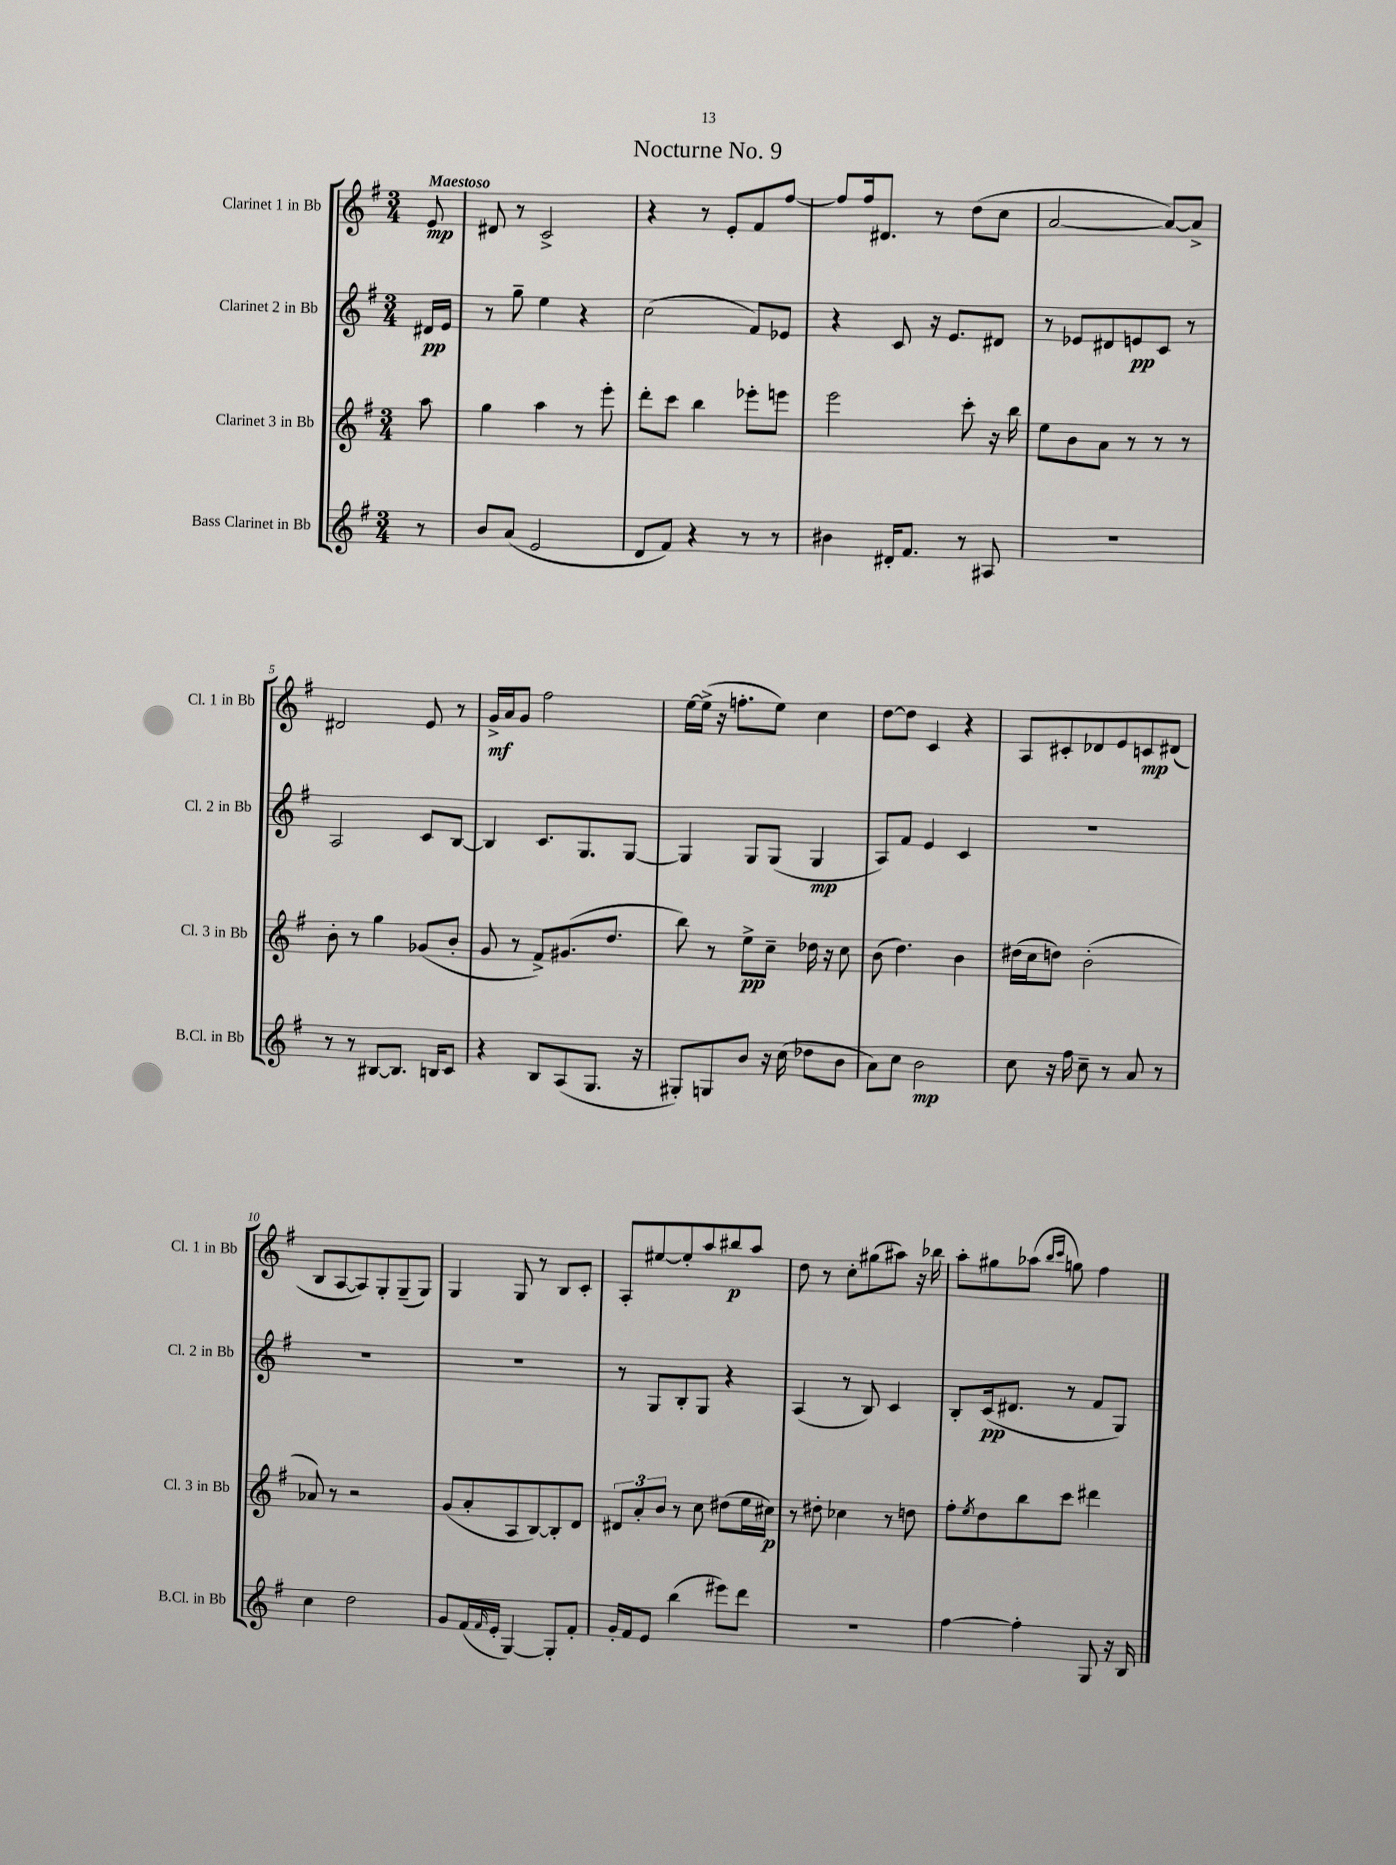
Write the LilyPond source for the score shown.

\header { title = "Nocturne No. 9" }
<<
\new StaffGroup <<
\new Staff = "s0" \with { instrumentName = "Clarinet 1 in Bb" shortInstrumentName = "Cl. 1 in Bb" } {
    \clef treble \key g \major \numericTimeSignature \time 3/4 \partial 8 \tempo "Maestoso"
    e'8\mp |
    dis'8 r8 c'2-> |
    r4 r8 e'8-. fis'8 fis''8~ |
    fis''8 fis''16 dis'8. r8 d''8( c''8 |
    a'2~ a'8~) a'8-> |
    dis'2 e'8 r8 |
    g'16->\mf a'16 g'8 fis''2 |
    e''16~ e''16->( r16 f''8.-. e''8) c''4 |
    d''8~ d''8 c'4 r4 |
    a8 cis'8-. des'8 e'8 c'8\mp dis'8( |
    b8 a8~ a8) g8-. g8--( g8) |
    g4 g8 r8 b8 c'8-. |
    a8-. eis''8~ eis''8-. a''8 bis''8\p a''8 |
    d''8 r8 c''8-. gis''8( ais''8) r16 bes''16 |
    a''8-. gis''8 aes''8( \grace { b''16 c'''16 } g''8) fis''4 \bar "|." |
}
\new Staff = "s1" \with { instrumentName = "Clarinet 2 in Bb" shortInstrumentName = "Cl. 2 in Bb" } {
    \clef treble \key g \major \numericTimeSignature \time 3/4 \partial 8
    dis'16\pp e'16 |
    r8 g''8-- e''4 r4 |
    c''2( fis'8) ees'8 |
    r4 c'8 r16 e'8. dis'8 |
    r8 ees'8 dis'8 e'8\pp c'8 r8 |
    a2 c'8 b8~ |
    b4 c'8. g8. g8~ |
    g4 g8 g8( g4\mp |
    a8) fis'8 e'4 c'4 |
    R2. |
    R2. |
    R2. |
    r8 g8 b8-. g8 r4 |
    a4( r8 b8) c'4 |
    b8-. c'16\pp( dis'8. r8 fis'8 g8) \bar "|." |
}
\new Staff = "s2" \with { instrumentName = "Clarinet 3 in Bb" shortInstrumentName = "Cl. 3 in Bb" } {
    \clef treble \key g \major \numericTimeSignature \time 3/4 \partial 8
    a''8 |
    g''4 a''4 r8 e'''8-. |
    d'''8-. c'''8 b''4 ees'''8-. e'''8 |
    e'''2 c'''8-. r16 b''16 |
    e''8 b'8 a'8 r8 r8 r8 |
    b'8-. r8 g''4 ges'8( b'8-. |
    g'8 r8 fis'8->) gis'8.( d''8. |
    b''8) r8 e''8->\pp c''8-- des''16 r16 c''8 |
    b'8( d''4.) b'4 |
    dis''16( c''16 d''8) b'2-.( |
    aes'8) r8 r2 |
    g'8( a'8-. a8 b8~) b8-. d'8 |
    \tuplet 3/2 { dis'8 a'8-. b'8 } r8 c''8 dis''8( e''16 cis''16\p) |
    r8 dis''8-. ces''4 r8 d''8 |
    fis''8-. \acciaccatura { e''8 } d''8 b''8 c'''8 dis'''4 \bar "|." |
}
\new Staff = "s3" \with { instrumentName = "Bass Clarinet in Bb" shortInstrumentName = "B.Cl. in Bb" } {
    \clef treble \key g \major \numericTimeSignature \time 3/4 \partial 8
    r8 |
    b'8 a'8( e'2 |
    d'8 fis'8) r4 r8 r8 |
    bis'4 dis'16-. fis'8. r8 ais8 |
    R2. |
    r8 r8 bis8~ bis8. b16 c'8 |
    r4 b8 a8( g8. r16 |
    gis8-.) g8 b'8 r16 c''16( des''8 b'8 |
    a'8) c''8 b'2\mp |
    c''8 r16 fis''16 c''8-- r8 a'8 r8 |
    c''4 d''2 |
    g'8 fis'16( \grace { fis'16 } e'16-. g4~) g8-. fis'8-. |
    g'16-. fis'16 e'8 b''4( eis'''8) d'''8 |
    R2. |
    fis''4~ fis''4-. g8 r16 b16 \bar "|." |
}
>>
>>
